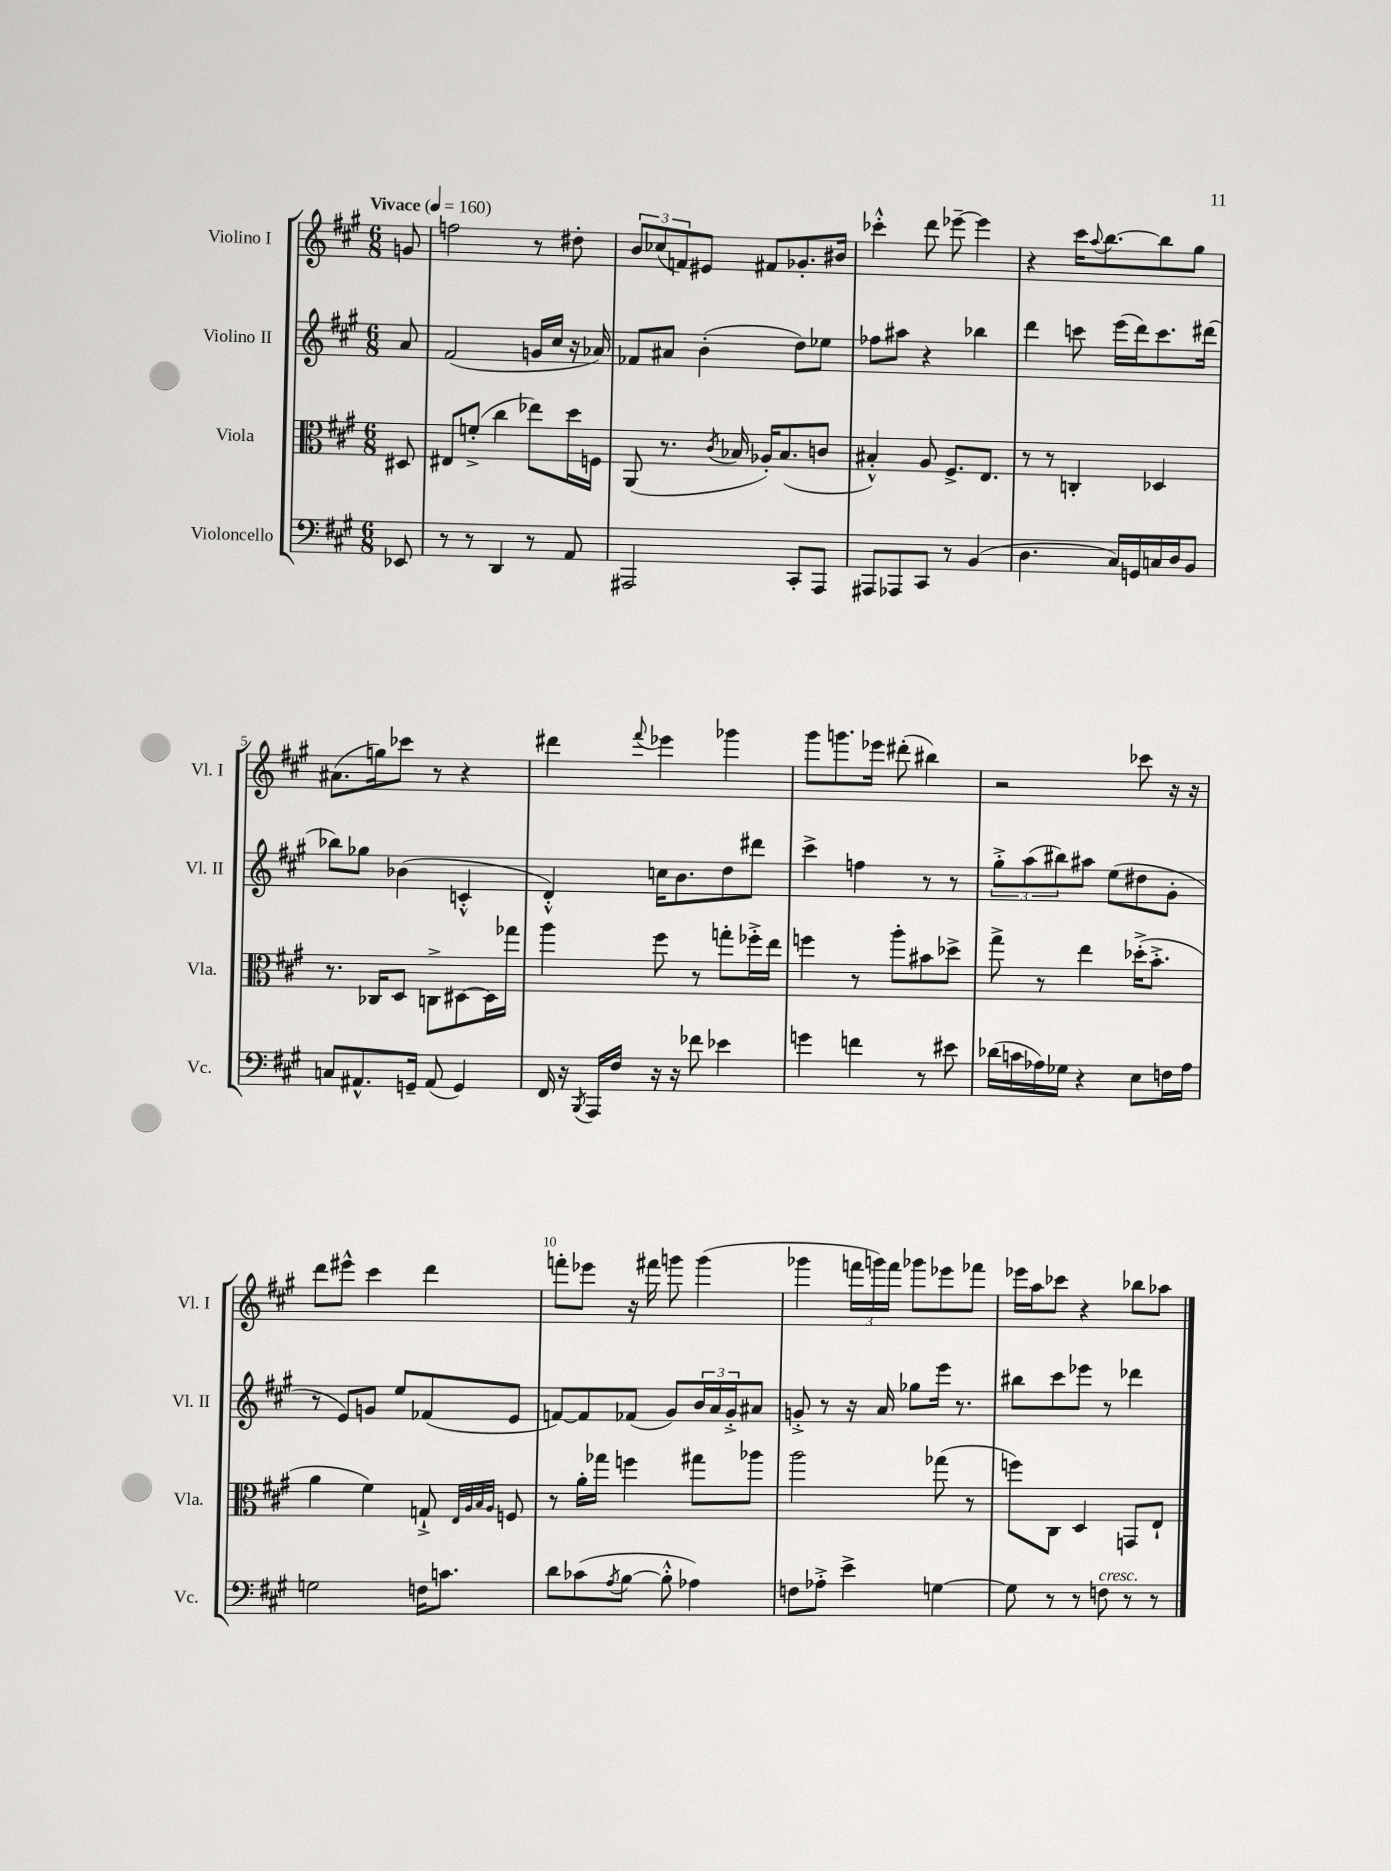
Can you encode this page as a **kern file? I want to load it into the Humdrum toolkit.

**kern	**kern	**kern	**kern
*part4	*part3	*part2	*part1
*staff4	*staff3	*staff2	*staff1
*I"Violoncello	*I"Viola	*I"Violino II	*I"Violino I
*I'Vc.	*I'Vla.	*I'Vl. II	*I'Vl. I
*clefF4	*clefC3	*clefG2	*clefG2
*k[f#c#g#]	*k[f#c#g#]	*k[f#c#g#]	*k[f#c#g#]
*M6/8	*M6/8	*M6/8	*M6/8
*MM160	*MM160	*MM160	*MM160
=	=	=	=
!	!	!	!LO:TX:a:B:t=Vivace
8EE-X/	8D#X/	8a/	8gn/
=1	=1	=1	=1
8r	8E#X/L	(2f#/	2ffn\
8r	(8fn'^/J	.	.
4DD/	4cc#\	.	.
8r	8ee-X\L)	16gn/LL	8r
.	.	16cc#/JJ	.
8AA/	16dd\L	16r	8dd#X'\
.	16Fn\JJ	16a-X/)	.
=2	=2	=2	=2
2AAA#X/	(8AA/	8f-X/L	12b/L
.	.	.	(12cc-X/
.	8.r	8a#X/J	.
.	.	.	12fn/)
.	.	(4b'\	8e#X/J
.	8qc#/	.	.
.	16B-X/	.	.
.	16A-X'/KL)	.	8f#X/L
.	(8.B-/	.	.
8CC#'/L	.	8dd\L)	8.g-X'/
8AAA#/J	8cn/J	8ee-X\J	.
.	.	.	16b#X/Jk
=3	=3	=3	=3
8AAA#X/L	4B#X'^^/)	8ff-X\L	4ccc-X'^^\
8AAA-X/	.	8aa#X\J	.
8CC#/J	8A/	4r	8ddd\
8r	8.F#^/L	.	[8eee-X~\
(4BB/	.	4bb-X\	4eee-\]
.	8.E/J	.	.
=4	=4	=4	=4
4.D\	8r	4ddd\	4r
.	8r	.	.
.	4Cn'/	8cccn\	16ccc#\KL
.	.	.	8qqaa/
.	.	.	[8.bb\
16C#/LL)	.	(16eee\LL	.
16GGn/	.	16ddd\J)	.
16Cn/	4D-X/	8.ccc\	8bb\]
16D/J	.	.	.
8BB/J	.	.	8gg#\J
.	.	(16ddd#X\Jk	.
!!LO:LB:g=z
=5	=5	=5	=5
8Cn/L	8.r	8bb-X\L)	(8.a#X\L
8.AA#X^^/	.	8gg-X\J	.
.	16C-X/KL	.	16ggn\k)
.	8D/J	(4b-X\	8ccc-X\J
16GGn~/Jk	.	.	.
(8AA#/	8Cn^\L	.	8r
4GG/)	[8D#X\	4cn'^^/	4r
.	16D#\L]	.	.
.	16gg-X\JJ	.	.
=6	=6	=6	=6
16FF#/	4aa\	4d'^^/)	4ddd#X\
16r	.	.	.
8qBBB/	.	.	.
16AAA/LL	.	.	.
16F#/JJ	.	.	.
.	.	.	8qqfff#/
16r	8ff#\	16ccn\KL	4eee-X\
16r	.	8.b\	.
8f-X\	8r	.	.
4e-X\	8ggn'\L	8dd\	4ggg-X\
.	16ff-X'^\L	8ddd#X\J	.
.	16ee\JJ	.	.
=7	=7	=7	=7
4gn\	4ffn\	4ccc#^\	8ggg#\L
.	.	.	8.gggn\
4fn\	8r	4ffn\	.
.	.	.	16eee-X\Jk
.	8aa'\L	.	(8ddd#X'\
8r	8b#X\	8r	4bb#X\)
8e#X\	8dd-X^\J	8r	.
=8	=8	=8	=8
(16d-X\LL	8gg#^\	12gg#'^\L	2r
16cn\	.	.	.
.	.	(12aa\	.
16A-X\)	8r	.	.
.	.	12bb#X\)	.
16G-X\JJ	.	.	.
4r	4ee\	8aa#X\J	.
.	.	(8ee\L	.
8E\L	(16dd-X'^\KL	8dd#X\	8ccc-X\
.	8.b'^\J	.	.
16Fn\L	.	8g#'\J	16r
16A-\JJ	.	.	16r
!!LO:LB:g=z
=9	=9	=9	=9
2Gn\	4a\	8r	8ddd\L
.	.	8e/L)	8eee#X^^\J
.	4f#\)	8gn/J	4ccc#\
.	.	8ee/L	.
16Fn\KL	8Gn`^/	(8f-X/	4ddd\
8.cn\J	.	.	.
.	32qqE/LLL	.	.
.	32qqA/	.	.
.	32qqB/	.	.
.	32qqA/JJJ	.	.
.	8Fn/	8e/J	.
=10	=10	=10	=10
8d\L	8r	[8fn/L)	8fffn'\L
(8c-X\	16a'\LL	8f/]	8eee-X\J
.	16gg-X\JJ	.	.
8qA/	.	.	.
[8B\J	4ffn\	(8f-X/J	16r
.	.	.	16fff#X\
8B'^^\]	.	8g#/L)	8gggn\
4A-X\)	8gg#X\L	24b/L	(4ggg\
.	.	24a/	.
.	.	24g#'^/J	.
.	8aa-X\J	8a#X/J	.
=11	=11	=11	=11
8Fn\L	2aa\	8gn'^/	4ggg-X\
8A-X'^\J	.	8r	.
4e^\	.	16r	24fffn\LL
.	.	.	24gggn\)
.	.	16a/	.
.	.	.	24fff\JJ
.	.	8gg-X\L	8ggg-X\L
[4Gn\	(8gg-X\	16eee\Jk	8eee-X\
.	.	8.r	.
.	8r	.	8fff-X\J
=12	=12	=12	=12
8G\]	8ffn\L)	8bb#X\L	16eee-X\LL
.	.	.	16aa\J
8r	8C#\J	8ccc#\	8ccc-X\J
8r	4D/	8eee-X\J	4r
!LO:TX:a:i:t=cresc.	!	!	!
8Fn\	.	8r	.
8r	8GGn/L	4ddd-X\	8bb-X\L
8r	8E`/J	.	8aa-X\J
==	==	==	==
*-	*-	*-	*-
